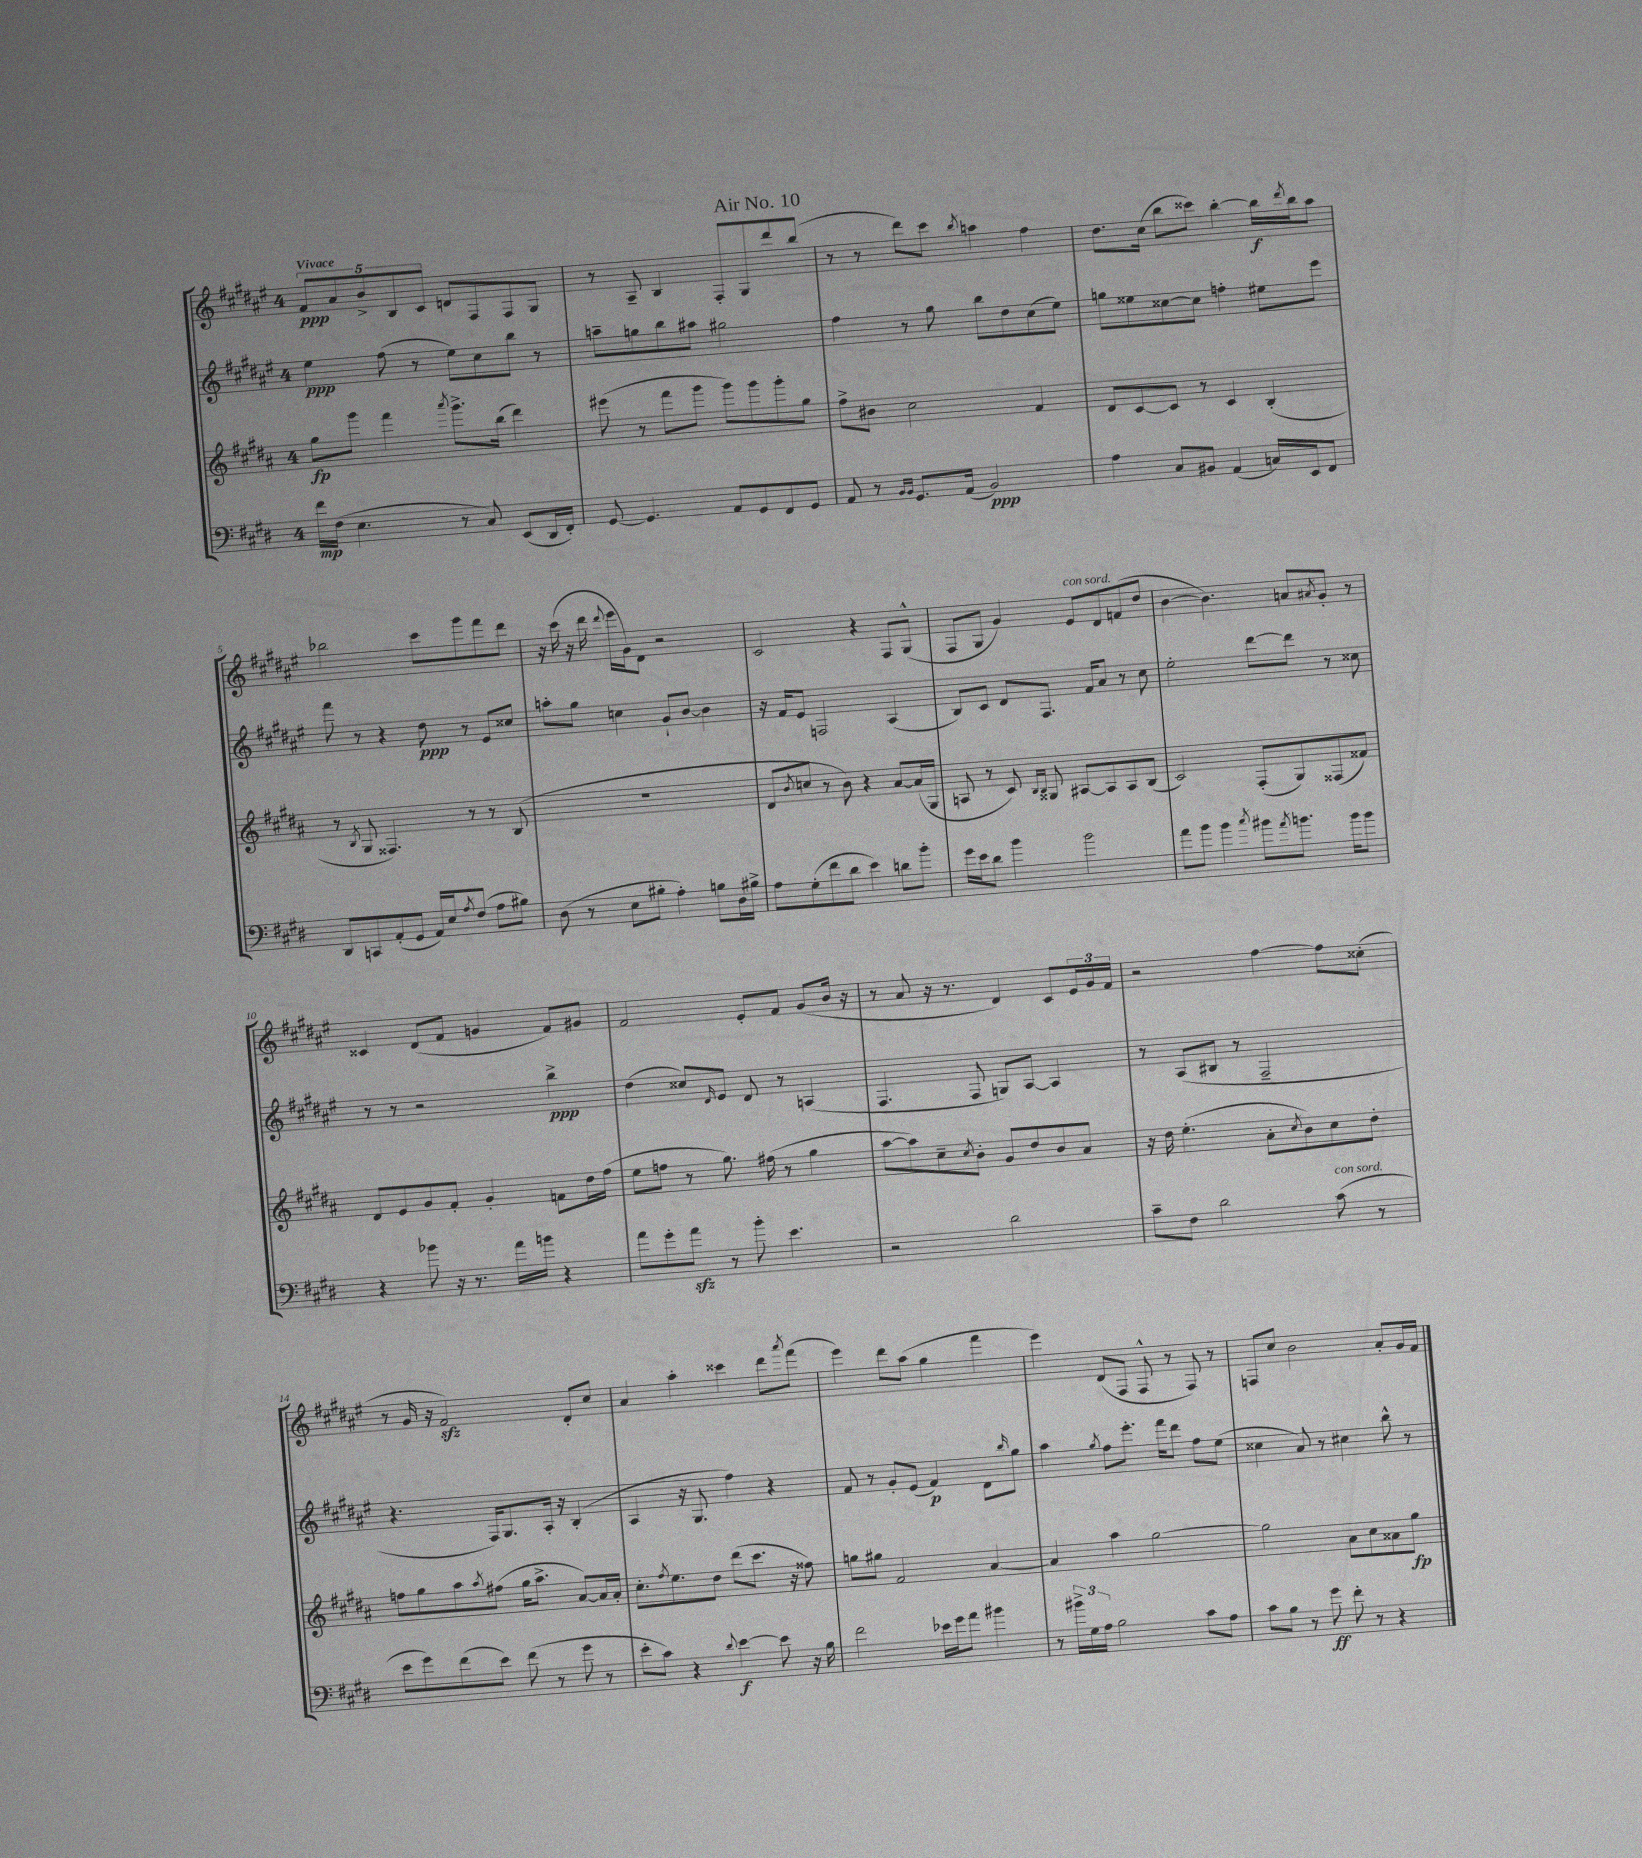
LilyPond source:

\header { title = "Air No. 10" }
<<
\new StaffGroup <<
\new Staff = "s0" {
    \clef treble \key fis \major \once \override Staff.TimeSignature.style = #'single-digit \time 4/4 \tempo "Vivace"
    \tuplet 5/4 { fis'8\ppp ais'8 b'8-> b8 cis'8 } d'8 fis8 fis8 gis8 |
    r8 ais8-- b4 fis8-. gis8 dis'''8 b''8( |
    r8 r8 dis'''8) cis'''8 \acciaccatura { b''8 } a''4 fis''4 |
    dis''8. cis''16( b''8 cisis'''8) b''4~-. b''16\f \acciaccatura { dis'''8 } b''16 ais''8 |
    bes''2 cis'''8 gis'''8 fis'''8 dis'''8 |
    r16 cis'''16( r16 dis'''16 \appoggiatura { dis'''8 } eis'''16 gis'16) dis'8 r2 |
    cis'2 r4 fis8 gis8-^( |
    fis8 gis8 gis'4) eis'8^\markup { \italic "con sord." } dis'8 f'8( dis''8 |
    b'4~ b'4.) a'8 \acciaccatura { ais'8 } gis'8-. r8 |
    cisis'4 dis'8( fis'8 g'4 fis'8) gis'8 |
    fis'2 eis'8-. fis'8 gis'8( b'16 r16 |
    r8 ais'8 r16 r8. dis'4) cis'8 \tuplet 3/2 { eis'16 gis'16 fis'16 } |
    r2 fis''4~ fis''8 cisis''8-.( |
    r8 gis'16 r16 fis'2\sfz) dis'8-. cis''8 |
    ais'4 ais''4-. cisis'''4 dis'''8 \acciaccatura { ais'''8 } fis'''8( |
    eis'''4) dis'''8 ais''8( gis''4 fis'''4 |
    eis'''4) dis'8( fis8 fis8-^ r8 fis8) r8 |
    f8 cis''8 b'2 ais'8-. gis'16 fis'16 \bar "|." |
}
\new Staff = "s1" {
    \clef treble \key fis \major \once \override Staff.TimeSignature.style = #'single-digit \time 4/4
    eis''4\ppp fis''8( r8 eis''8) cis''8 b''8 r8 |
    a''8-- g''8 b''8 ais''8 gis''2 |
    fis''4 r8 gis''8 b''8 dis''8 cis''8( eis''8) |
    g''8 eisis''8 cisis''8~ cisis''8 f''4-. eis''8 eis'''8 |
    fis'''8 r8 r4 dis''8\ppp r8 eis'8 cisis''8 |
    a''8-. gis''8 c''4 gis'8-! b'8~ b'4 |
    r16 fis'16 eis'8 f2 ais4( |
    b8) cis'8 dis'8 fis8. fis'16 ais'8 r8 cis''8 |
    eis''2-. dis'''8~ dis'''8 r8 cisis''8 |
    r8 r8 r2 b''4->\ppp |
    dis''4( cisis''8) \grace { dis'16 } eis'8 dis'8 r8 a4( |
    fis4. fis8 g8) ais8~ ais4 |
    r8 ais8( bis8 r8 fis2-- |
    r4. fis16) gis8. ais16-. r16 b4-.( |
    ais4 r16 gis8. fis''4) r4 |
    fis'8 r8 gis'8-. eis'8( fis'4\p) dis'8 \grace { b''16 } gis''8 |
    ais''4 \acciaccatura { gis''8 } fis''8 eis'''8.-. fis'''16 dis'''8 fis''8 eis''8( |
    cisis''4 ais'8) r8 cis''4 b''8-^ r8 \bar "|." |
}
\new Staff = "s2" {
    \clef treble \key b \major \once \override Staff.TimeSignature.style = #'single-digit \time 4/4
    gis''8\fp gis'''8 fis'''4 \acciaccatura { ais'''8 } gis'''8.-> b''16( dis'''4) |
    eis'''8( r8 fis'''8 gis'''8 gis'''8) gis'''8 gis'''8-. gis''8 |
    fis''8-> bis'8 cis''2 fis'4 |
    dis'8 cis'8~ cis'8 r8 cis'4 b4-.( |
    r8 \acciaccatura { b8 } gis8 fisis4.) r8 r8 b8( |
    R1 |
    dis'8 \acciaccatura { b'8 } c''8 r8 b'8) r4 ais'8~ ais'16( gis16 |
    a8 r8 cis'8) \grace { b16 b16 } gisis8 ais8~ ais8 ais8 b8( |
    cis'2) fis8-.( gis8) fisis8( fisis'8) |
    dis'8 e'8 gis'8 fis'8-. gis'4-. f'8 dis''16 fis''16( |
    e''8 f''8 r8 gis''8.) fis''16( r8 gis''4 |
    ais''8~ ais''8) cis''8-- \acciaccatura { cis''8 } b'8-. gis'8 dis''8 b'8 ais'8 |
    r16 dis''16 e''4.-.( ais'8-. \acciaccatura { cis''8 } b'8) cis''8 dis''8-. |
    f''8 gis''8 ais''8 \acciaccatura { ais''8 } fis''8( gis''16 ais''8.-> ais'8~) ais'16 ais'16-. |
    cis''8.-. \acciaccatura { fis''8 } e''8. dis''8 dis'''8( cis'''8. r16 fisis''8) |
    g''8 gis''8 fis'2 ais'4~ |
    ais'4 ais''4 gis''2~ |
    gis''2 ais'8 cis''8 aisis'8 gis''8\fp \bar "|." |
}
\new Staff = "s3" {
    \clef bass \key e \major \once \override Staff.TimeSignature.style = #'single-digit \time 4/4
    fis'16\mp fis16( e4. r8 cis8) e,8( dis,16 fis,16-.) |
    gis,8~ gis,4. a,8 gis,8 fis,8 gis,8 |
    a,8 r8 \grace { b,16 b,16 } gis,8. a,16( b,2\ppp) |
    a4 cis8 bis,8 a,4( c16) e,16 fis,8 |
    dis,8 c,8 a,8-.( gis,8 a,16) e16 \acciaccatura { a8 } fis8( a8 bis8) |
    dis8( r8 e8 bis8-. a4-.) b8 dis16 bis16-> |
    a8 gis8-.( fis'8 dis'8 e'4) d'8 b'8-. |
    gis'16 e'16 dis'8 b'4 b'2 |
    a'8 b'8 b'4 \acciaccatura { cis''8 } bis'8 \acciaccatura { a'8 } b'8. b'16 b'8 |
    r4 bes'8 r16 r8. a'16 b'16 r4 |
    a'8 gis'8-. a'8\sfz r8 b'8-. e'4. |
    r2 dis'2 |
    cis'8-- fis8 dis'2 cis'8^\markup { \italic "con sord." }( r8 |
    e'8 gis'8) fis'8( e'8) fis'8( r8 gis'8 r8 |
    e'8-. cis'8) r4 \appoggiatura { dis'8 } e'4~\f e'8 r16 b16 |
    fis'2 ees'16 gis'16 a'8 bis'4 |
    r8 \tuplet 3/2 { bis'16-> gis16 a16 } b2 cis'8 a8 |
    cis'8 b8 r8 gis'8\ff fis'8-. r8 r4 \bar "|." |
}
>>
>>
